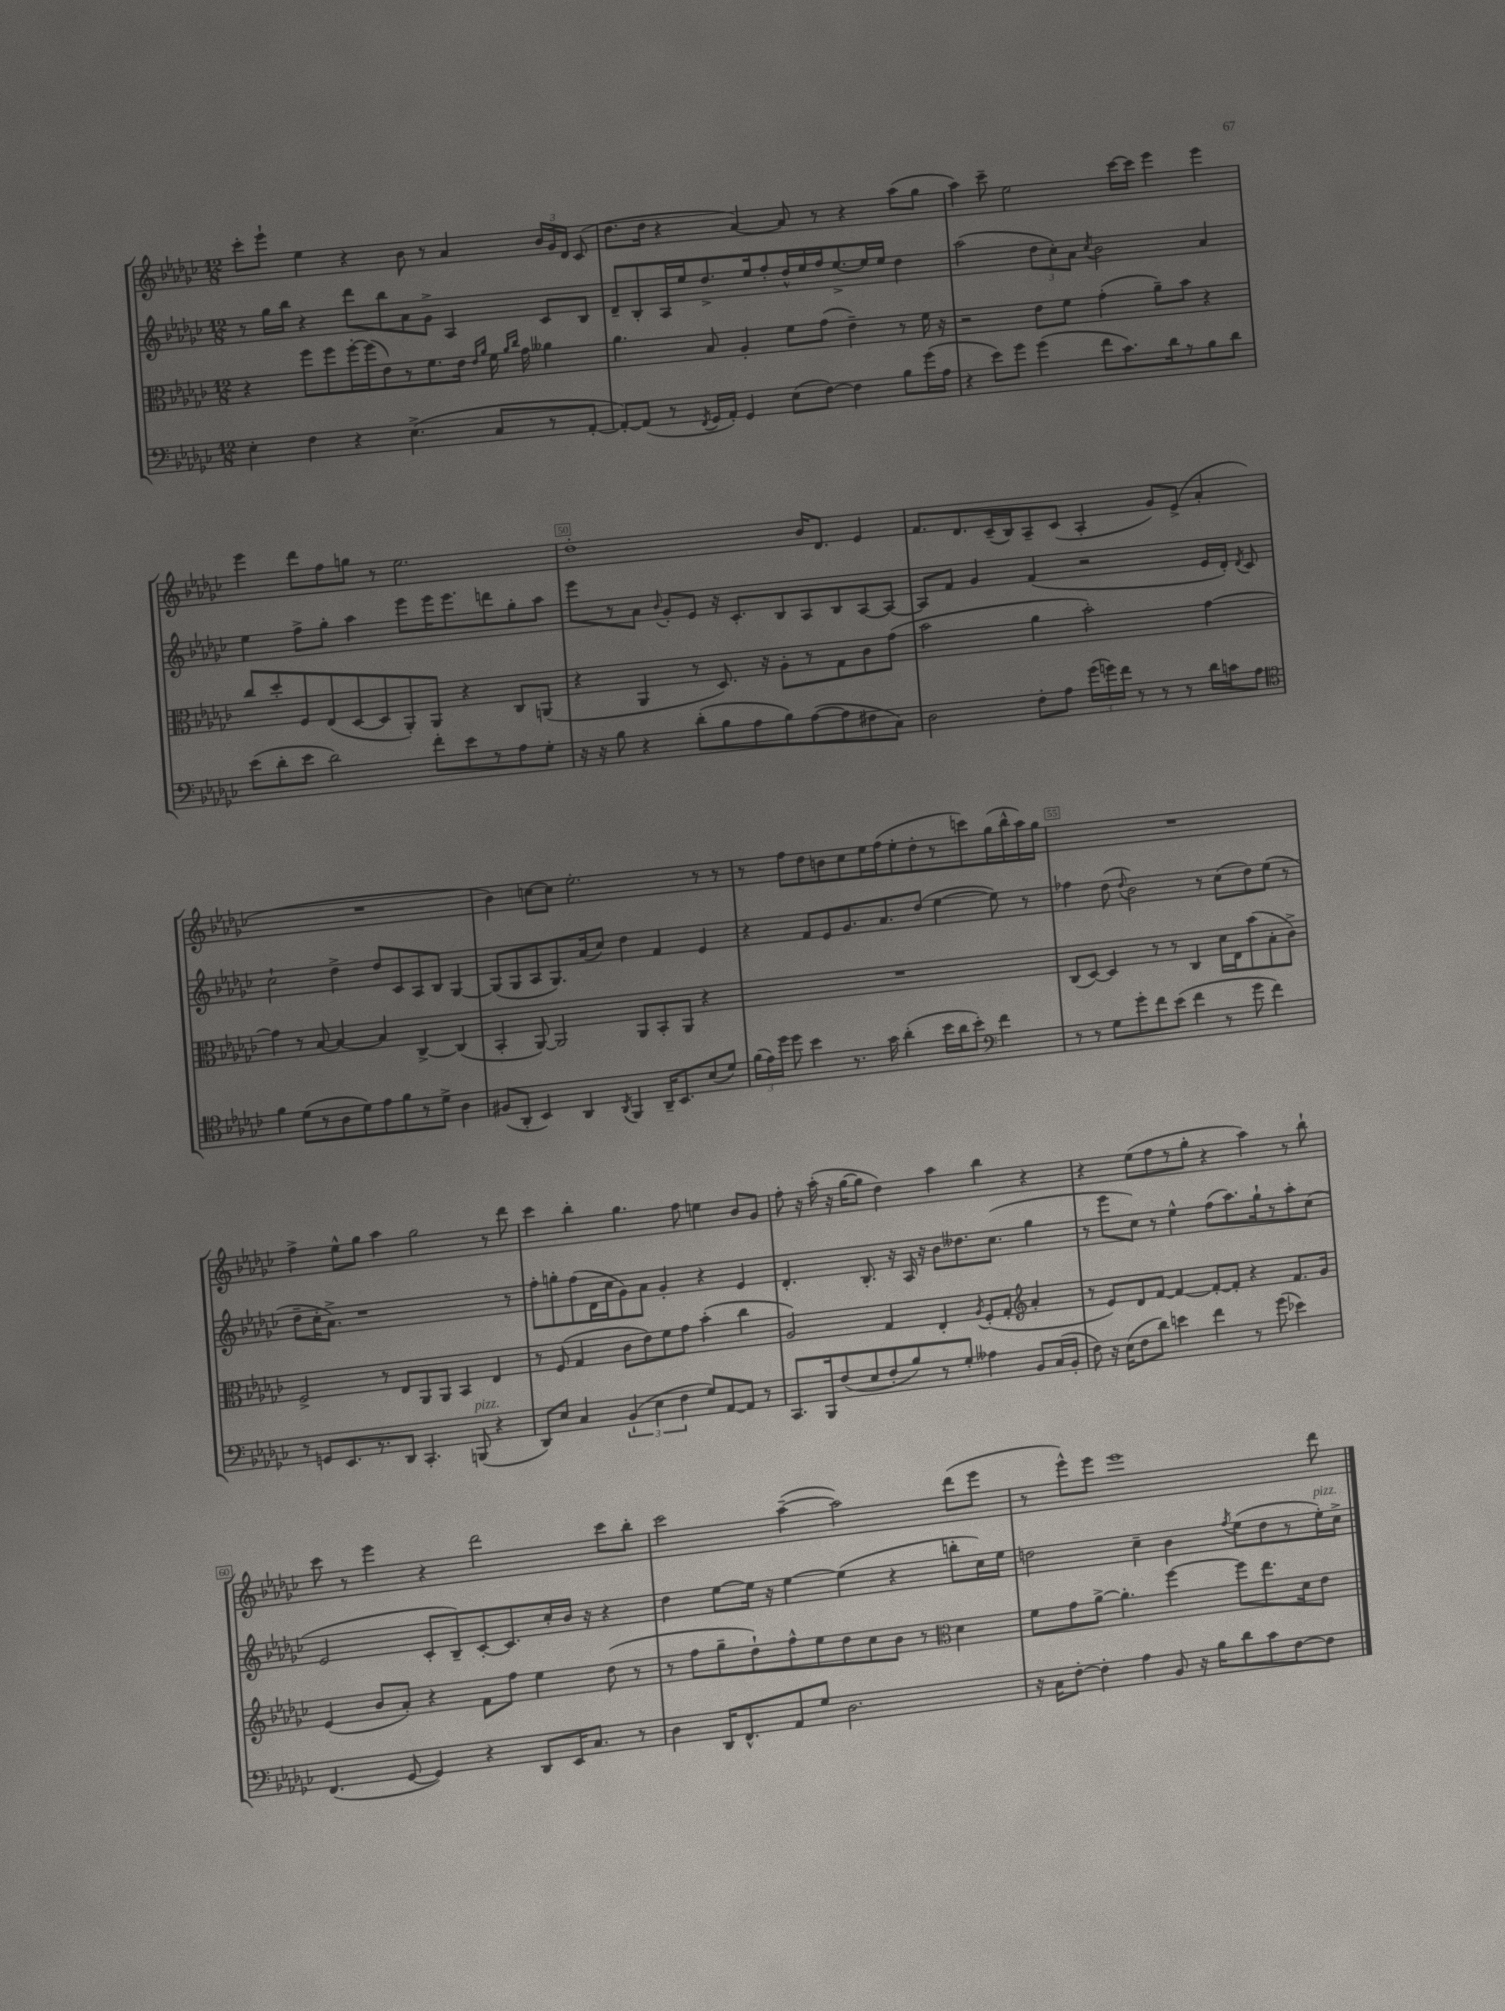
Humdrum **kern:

**kern	**kern	**kern	**kern
*staff4	*staff3	*staff2	*staff1
*clefF4	*clefC3	*clefG2	*clefG2
*k[b-e-a-d-g-c-]	*k[b-e-a-d-g-c-]	*k[b-e-a-d-g-c-]	*k[b-e-a-d-g-c-]
*M12/8	*M12/8	*M12/8	*M12/8
4E-'	4r	8r	8ccc-'
.	.	16gg-	8eee-`
.	.	16bb-	.
4F	8ff	4r	4ee-
.	8ff	.	.
4r	[16ff'	8ddd-	4r
.	(16ff]	.	.
.	8e-)	8bb-	.
(4.E-^	8r	8a-	8b-
.	8.f	8g-^	8r
.	.	4A-	4a-
.	16e-	.	.
.	16qqe-	.	.
.	16qqa-	.	.
8C-	16f	.	.
.	16qqa-	.	.
.	16qqcc-	.	.
.	16g-	.	.
8r	4a--	8c-	24b-
.	.	.	24g-
.	.	.	24d-
[8AA-'	.	8B-	(8c-
=	=	=	=
8AA-'_)	4.a-	8d-~	8.dd-
(8AA-]	.	8B-'	.
.	.	.	16dd-
8r	.	16A-	4r
.	.	16ee-	.
8qFF	.	.	.
16GG-	8B-	8.dd-^	.
16AA-')	.	.	.
4GG-	4A-'	.	[4a-)
.	.	16ee-	.
.	.	8ff'	.
(8E-	8f	16dd-^^	8a-]
.	.	16ee-	.
[8F)	(8g-	16ff	8r
.	.	[8.ee-^	.
4F]	4e-~)	.	4r
.	.	16ee-]	.
.	.	16ee-	.
8B-	8r	4dd-	(8aa-
(16g-	16f	.	8gg-
16A-	16r	.	.
=	=	=	=
4r	2r	(2aa-	4aa-)
8e-)	.	.	8ccc-~
8g-	.	.	2ee-
(4g-	8e-	12dd-	.
.	.	12cc-')	.
.	8f	.	.
.	.	12a-	.
.	.	8qcc-	.
8f	(4g-'	2b-	.
8.c-)	.	.	[16ccc-
.	.	.	16ccc-]
.	8a-~)	.	4eee-
16d-	.	.	.
8r	8b-	.	.
8B-	4r	4a-	4eee-
8d-	.	.	.
=	=	=	=
(8e-	8cc-	4ee-	4eee-
8d-'	8dd-'	.	.
8e-	8F	8ff^	8ddd-
2d-)	(8E-	8gg-'	8ff
.	[8D-	4aa-	8gg
.	8D-]	.	8r
.	8AA-')	8eee-	2.ee-
8f'	8AA-	16eee-	.
.	.	8.eee-	.
8e-	4r	.	.
8r	.	8ddd	.
8A-	8C-	8gg-'	.
8G-'	(8AA	8aa-	.
=	=	=	=
16r	4r	8eee-	1dd-'
16r	.	.	.
8B-	.	8r	.
4r	4AA-	8a-	.
.	.	8qqb-	.
.	.	8g-'	.
(8d-'	8r	8e-	.
8B-	8.D-)	16r	.
.	.	8.c-'	.
8A-	.	.	.
.	16r	.	.
8B-)	8A-'	8B-	.
([8A-	8r	8A-	16b-
.	.	.	8.d-
8A-]	8G-	8B-	.
8F#	8c-	[8A-	4e-
8C-)	(8g-	8A-_	.
=	=	=	=
2D-	2b-	8A-]	8.f
.	.	8f	.
.	.	.	8.d-
.	.	4g-	.
.	.	.	(16c-~
.	.	.	16B-)
8F'	4a-	(4f	8A-~
8A-	.	.	(8c-
(24g-	2b-')	2r	4A-'
24g)	.	.	.
24f	.	.	.
8r	.	.	.
8r	.	.	8g-)
8r	.	.	(8e-^
16d-	[4g-	16e-	4a-'
16c	.	16d-')	.
.	.	8qd-	.
8A-	.	8c-	.
=	=	=	=
*clefC4	*	*	*
4f	4g-]	2cc-`	1.r
(8d-	8r	.	.
8r	[8B-	.	.
8A-	4B-_	4dd-^	.
8d-)	.	.	.
8e-	4B-]	8dd-	.
8f	.	8c-	.
8r	[4C-^	8A-	.
8d-^	.	8B-	.
4A-	(4C-]	[4G-	.
=	=	=	=
(8F#	4BB-'	(8G-]	4b-)
8AA-'	.	8G-	.
4BB-)	[8AA-)	8A-	[8cc
.	2AA-]	8.G-)	8cc]
4AA-	.	.	2.ee-'
.	.	(16a-	.
.	.	8cc-)	.
8qAA-	.	.	.
4FF	.	4dd-	.
.	8AA-	.	.
16AA-~	8BB-'	4f	.
8.BB-	.	.	.
.	8AA-	.	.
(8B-	4r	4e-	8r
8d-)	.	.	8r
=	=	=	=
(24f	1.r	4r	8r
24e-)	.	.	.
24dd-	.	.	.
8dd-	.	.	8ff
4b-	.	8f	8dd-
.	.	8e-	8b
8.r	.	8.g-	8cc-
.	.	.	16ee-
16g-	.	8.a-	(16ff
(4a-'	.	.	8ee-'
.	.	(8dd-	8dd-'
16b-	.	[4ee-	8r
16a-	.	.	.
8b-')	.	.	8ccc)
*clefF4	*	*	*
4f	.	8ee-])	(16gg-
.	.	.	16bb-^^
.	.	8r	16aa-)
.	.	.	16gg-
=	=	=	=
8r	(8C-	4ff-	1.r
8r	[8D-)	.	.
8G-	4D-]	(8dd-	.
.	.	8qqdd-	.
8g-'	.	2b-)	.
8f	8r	.	.
(8e-	8r	.	.
4f	4C-	.	.
.	.	8r	.
8r	16d-	(8cc-	.
.	16E-	.	.
8g-	(8b-	8dd-)	.
4f)	8B-'	(8ee-	.
.	8c-^)	8r	.
=	=	=	=
8r	2F^	8dd-~	4ff^
8GG	.	16cc-'	.
.	.	8.a-^)	.
8.EE-	.	.	8ee-^^
.	.	1r	8gg-
8.r	.	.	.
.	8r	.	4aa-
8DD-	8E-	.	.
4.CC-'	8AA-	.	2gg-
.	8AA-	.	.
.	4BB-	.	.
(8BBB	.	.	.
4r	4E-	.	8r
.	.	8r	8ddd-
=	=	=	=
8DD-)	8r	8ff'	4ccc-
8E-	(8F	8gg'	.
4C-	4G-	(8ff	4bb-'
.	.	16d-	.
.	.	16cc-	.
(6BB-`	8c-	8g-)	4.gg-
.	8e-)	8a-	.
6E-	.	.	.
.	8f	4g-'	.
6F	.	.	.
.	8g-	.	8ff
8G-)	(4b-'	4r	4ee
[8AA-	.	.	.
8AA-]	4cc-	4e-	8b-
8r	.	.	8g-
=	=	=	=
8.CC-	2A-)	4.d-'	8ff'
.	.	.	16r
16BBB-	.	.	(16aa-'
(8F	.	.	16r
.	.	.	[16gg-
8E-	.	8.B-'	8gg-]
8F'	4G-	.	4dd-)
.	.	16r	.
8B-)	.	16A-	.
.	.	16r	.
8r	4E-'	8b-	4aa-
8G-'	.	8.dd--	.
.	8qA-	.	.
4A--	(8F'	.	4bb-
.	.	(8.cc-	.
.	8G-'	.	.
*	*clefG2	*	*
8BB-	4a-'	4gg-	4r
(16C-	.	.	.
16BB-'	.	.	.
=	=	=	=
8F)	8r	8r	4r
16r	8e-)	8eee-	.
(16E-	.	.	.
8F	8d-	8cc-)	(8ee-
8d-)	[8f	8r	8ff
4e	4f_	4ee-^^	8r
.	.	.	8gg-'
4f	8f'_	(8ff	4r
.	8f']	8.aa-)	.
8r	4r	.	4aa-)
.	.	16gg-`	.
(8g-	.	8r	.
4e-)	8.f	8aa-'	8r
.	.	(8cc-	8bb-`
.	16g-	.	.
=	=	=	=
(4.FF	(4e-	2e-	8ccc-
.	.	.	8r
.	8b-	.	4eee-
[8GG-	8a-')	.	.
4GG-])	4r	8c-'	4r
.	.	8B-~)	.
4r	8f	[8c-'	2ddd-
.	8ff	8.c-]	.
8DD-	4ee-	.	.
.	.	16cc-'	.
16EE-	.	16b-	.
8.C-	.	16r	.
.	(8dd-	4r	8ccc-
8r	8r	.	8bb-'
=	=	=	=
4D-	8r	4dd-	2ccc-
.	8ff	.	.
16DD-	8gg-~	[8ee-	.
8.FF^^	.	.	.
.	8dd-`)	16ee-]	.
.	.	16r	.
8AA-	8ff^^	[4ee-	([4aa-~
8G-	8ee-	.	.
2.D-	8dd-	(4ee-]	2aa-])
.	8cc-	.	.
.	8b-	4r	.
.	8r	.	.
*	*clefC3	*	*
.	4d-	8bb'	(8ddd-
.	.	16cc-)	8eee-
.	.	16ee-	.
=	=	=	=
16r	8f	2dd	8r
16C-	.	.	.
[8F'	8g-	.	8eee-^^)
4F']	[8a-^	.	8eee-
.	4.a-']	.	1eee-
4A-	.	4cc-~	.
8BB-	[4ff	4b-	.
16r	.	.	.
16B-	.	.	.
.	.	8qff	.
8d-	8ff]	(8ee-	.
8c-	8.ee-	8dd	.
[8F	.	8r	.
.	16d-	.	.
8F]	8e-	16ee-')	8ddd-
.	.	16cc-^	.
==	==	==	==
*-	*-	*-	*-
